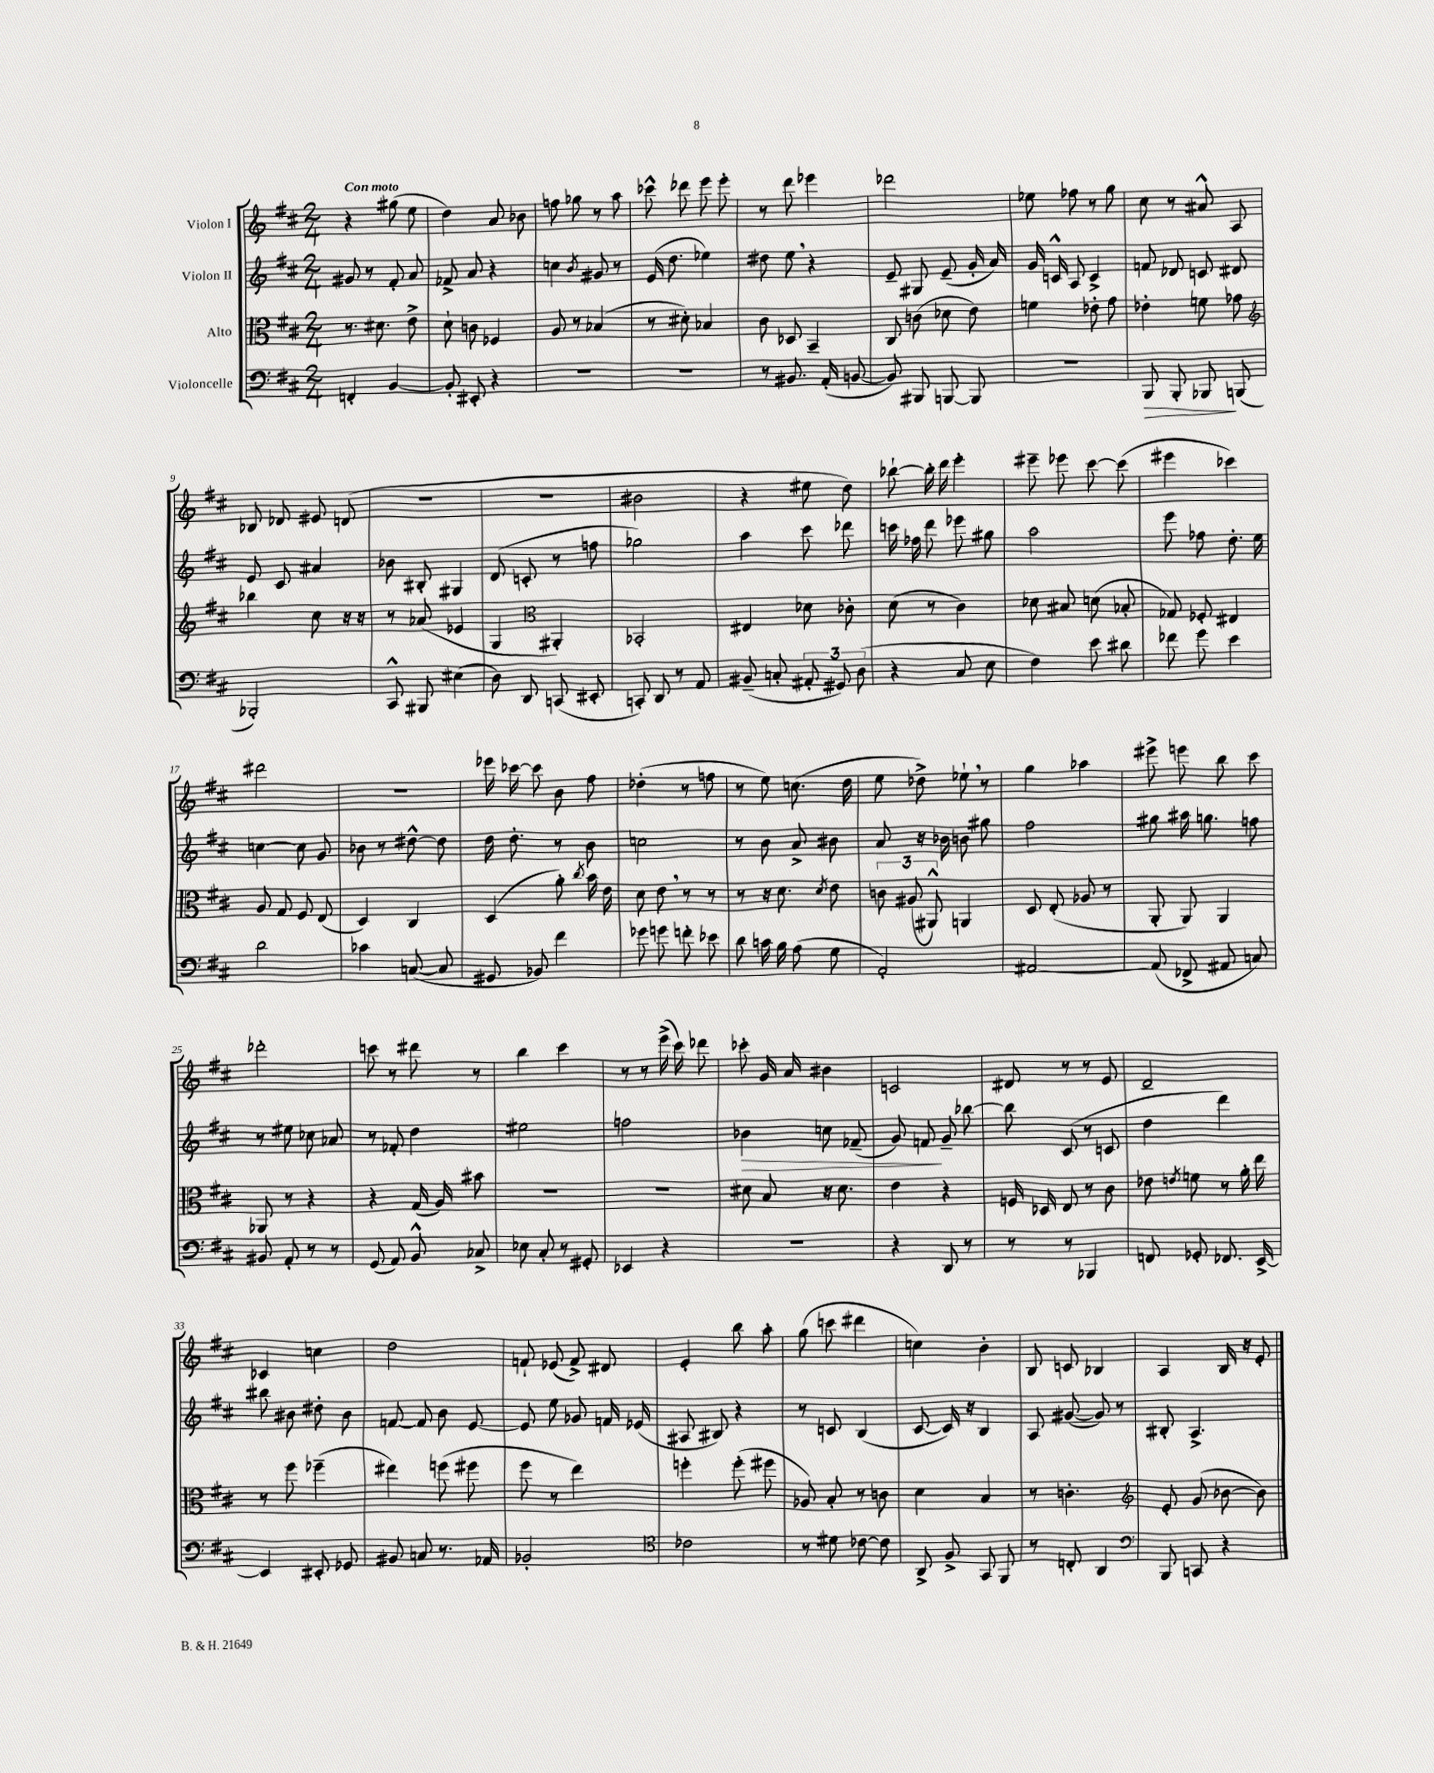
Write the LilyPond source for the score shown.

<<
\new StaffGroup <<
\new Staff = "s0" \with { instrumentName = "Violon I" } {
    \clef treble \key d \major \numericTimeSignature \time 2/4 \tempo "Con moto"
    \autoBeamOff r4 gis''8( e''8 |
    d''4) a'8 bes'8 |
    f''8 ges''8 r8 a''8 |
    ces'''8-^ des'''8 e'''8 e'''8-. |
    r8 d'''8 ees'''4 |
    des'''2 |
    ees''8 fes''8 r8 g''8 |
    cis''8 r8 ais'8-^ a8 |
    bes8 des'8 eis'8 d'8( |
    r2 |
    r2 |
    bis'2 |
    r4 eis''8 d''8) |
    bes''8~-! bes''16-. d'''16 e'''4-. |
    eis'''8-- ees'''8 cis'''8~ cis'''8( |
    eis'''4 ces'''4) |
    dis'''2 |
    r2 |
    ees'''16 ces'''16~ ces'''8 b'8 fis''8 |
    des''4-.( r8 f''8 |
    r8 e''8) c''8.( d''16 |
    e''8 des''8->) ees''8-! \breathe r8 |
    g''4 aes''4 |
    eis'''8-> e'''8 b''8 cis'''8 |
    des'''2-. |
    c'''8 r8 dis'''8 r8 |
    b''4 cis'''4 |
    r8 r8 e'''16->( cis'''16) des'''8 |
    ces'''8-. g'16 a'16 bis'4 |
    c'2 |
    dis'8 r8 r8 e'8 |
    d'2-- |
    ces'4 c''4 |
    d''2 |
    f'8-! ees'8( f'8->) dis'8 |
    e'4-. b''8 a''8-. |
    g''8( c'''8 dis'''4 |
    c''4) b'4-. |
    b8 c'8 bes4 |
    a4 b16 r16 e'8-. \bar "|." |
}
\new Staff = "s1" \with { instrumentName = "Violon II" } {
    \clef treble \key d \major \numericTimeSignature \time 2/4
    \autoBeamOff gis'8 r8 fis'8-. a'8 |
    fes'8-> a'8 r4 |
    c''4 \acciaccatura { b'8 } gis'8 r8 |
    e'16( d''8. ees''4) |
    dis''8 e''8 \breathe r4 |
    e'8-- gis8 e'8--( g'16-. a'16) |
    g'16 c'16-^ a8 c'4-> |
    f'8 des'8 c'8 dis'8 |
    e'8 cis'8 ais'4 |
    bes'8 bis8-. gis4 |
    d'8( c'8-. r8 f''8 |
    ges''2) |
    a''4 cis'''8 des'''8 |
    c'''16 fes''16 d'''8 ees'''8 gis''8 |
    a''2 |
    e'''8 fes''8 d''8.-. e''16 |
    c''4~ c''8 g'8 |
    bes'8 r8 dis''8~-^ dis''8 |
    d''16 d''8.-. r8 b'8 |
    c''2 |
    r8 b'8 a'8-> bis'8 |
    a'8 r16 bes'16 b'8 gis''8 |
    fis''2 |
    gis''8 ais''16 g''8. f''8 |
    r8 eis''8 ces''8 aes'8 |
    r8 fes'8-. d''4 |
    eis''2 |
    f''2 |
    bes'4\> c''8 fes'8--( |
    g'8) f'8\! g'8-- bes''8~ |
    bes''8 cis'8( r8 c'8 |
    d''4 d'''4) |
    bis''8 bis'8 dis''8-. bis'8 |
    f'8~ f'8 b'8 e'8~ |
    e'8 e''8 ges'8 f'16 ees'16( |
    ais8 bis8) r4 |
    r8 c'8 b4( |
    cis'8~ cis'16) r16 b4 |
    a8 gis'8~( gis'8) r8 |
    bis8-. a4.-> \bar "|." |
}
\new Staff = "s2" \with { instrumentName = "Alto" } {
    \clef alto \key d \major \numericTimeSignature \time 2/4
    \autoBeamOff r8. dis'8. e'8-> |
    d'8-! c'8 fes4 |
    a8 r8 bes4( |
    r8 dis'8-.) bes4 |
    cis'8 des8 b,4-- |
    cis8 c'8( des'8 e'8) |
    f'4 ees'8-. g'8 |
    ees'4-. f'8 ges'8 |
    \clef treble bes''4 cis''8 r16 r16 |
    r8 aes'8( ees'4 |
    g4 \clef alto ais,4-.) |
    bes,2-. |
    eis4 des'8 ces'8-. |
    d'8( r8 cis'4) |
    des'8 bis8 d'8( bes8-. |
    ges8) fes8-. eis4 |
    a8 g8 fis8 e8( |
    d4) cis4 |
    d4( a'8-.) \acciaccatura { cis''8 } b'16 e'16 |
    d'8 e'8 \breathe r8 r8 |
    r8 r16 d'8. \acciaccatura { d'8 } e'8 |
    \tuplet 3/2 { c'8 ais8( ais,8-^) } a,4 |
    d8 e8-.( aes8 r8 |
    a,8-. a,8) a,4 |
    aes,8 r8 r4 |
    r4 g16( a16) bis'8 |
    R2 |
    r2 |
    dis'8 b8 r16 dis'8. |
    e'4 r4 |
    f16 des16 e8 r8 cis'8 |
    ees'8 \acciaccatura { e'8 } f'8 r8 a'16-. e''16 |
    r8 fis''8 fes''4--( |
    eis''4) f''8( fis''8 |
    fis''8 r8 e''4) |
    f''4-. f''8-.( fis''8 |
    aes8) b8-. r8 c'8 |
    d'4 b4 |
    r8 c'4.-. |
    \clef treble e'8-. g'8( bes'8~ bes'8) \bar "|." |
}
\new Staff = "s3" \with { instrumentName = "Violoncelle" } {
    \clef bass \key d \major \numericTimeSignature \time 2/4
    \autoBeamOff f,4-. b,4~ |
    b,8-. eis,8-. r4 |
    R2 |
    R2 |
    r8 bis,8. a,16-.( b,8~ |
    b,8) bis,,8 b,,8~ b,,8 |
    R2 |
    b,,8\> b,,8-. bes,,8\! b,,8( |
    bes,,2-.) |
    cis,8-^ bis,,8 eis4( |
    d8) d,8 c,8( eis,8-. |
    c,8-.) d,8 r8 a,8 |
    bis,8--( c8-. \tuplet 3/2 { ais,8-. gis,8) d8( } |
    r4 cis8 e8 |
    fis4) e'8 dis'8 |
    fes'8 g'8 e'4 |
    d'2 |
    ces'4 c8~( c8 |
    gis,8 bes,8) fis'4 |
    ges'8 g'8 f'8-. ees'8 |
    d'8 c'16 b16 a8( g8 |
    a,2-.) |
    ais,2~ |
    ais,8( fes,8-> ais,8 c8) |
    bis,8 a,8-. r8 r8 |
    g,8( a,8) b,8-^ ces8-> |
    ees8 cis8-. r8 gis,8-. |
    ees,4 r4 |
    R2 |
    r4 d,8 r8 |
    r8 r8 bes,,4 |
    f,8 ges,8-. fes,8. e,16~-> |
    e,4 eis,8-. ges,8 |
    bis,8 c8 r8. aes,16 |
    bes,2-. |
    \clef tenor ces'2 |
    r8 dis'8 ces'8~ ces'8 |
    a,8-> fis8-> g,8 fis,8 |
    r8 c8-. a,4 |
    \clef bass b,,8 c,8 r4 \bar "|." |
}
>>
>>
